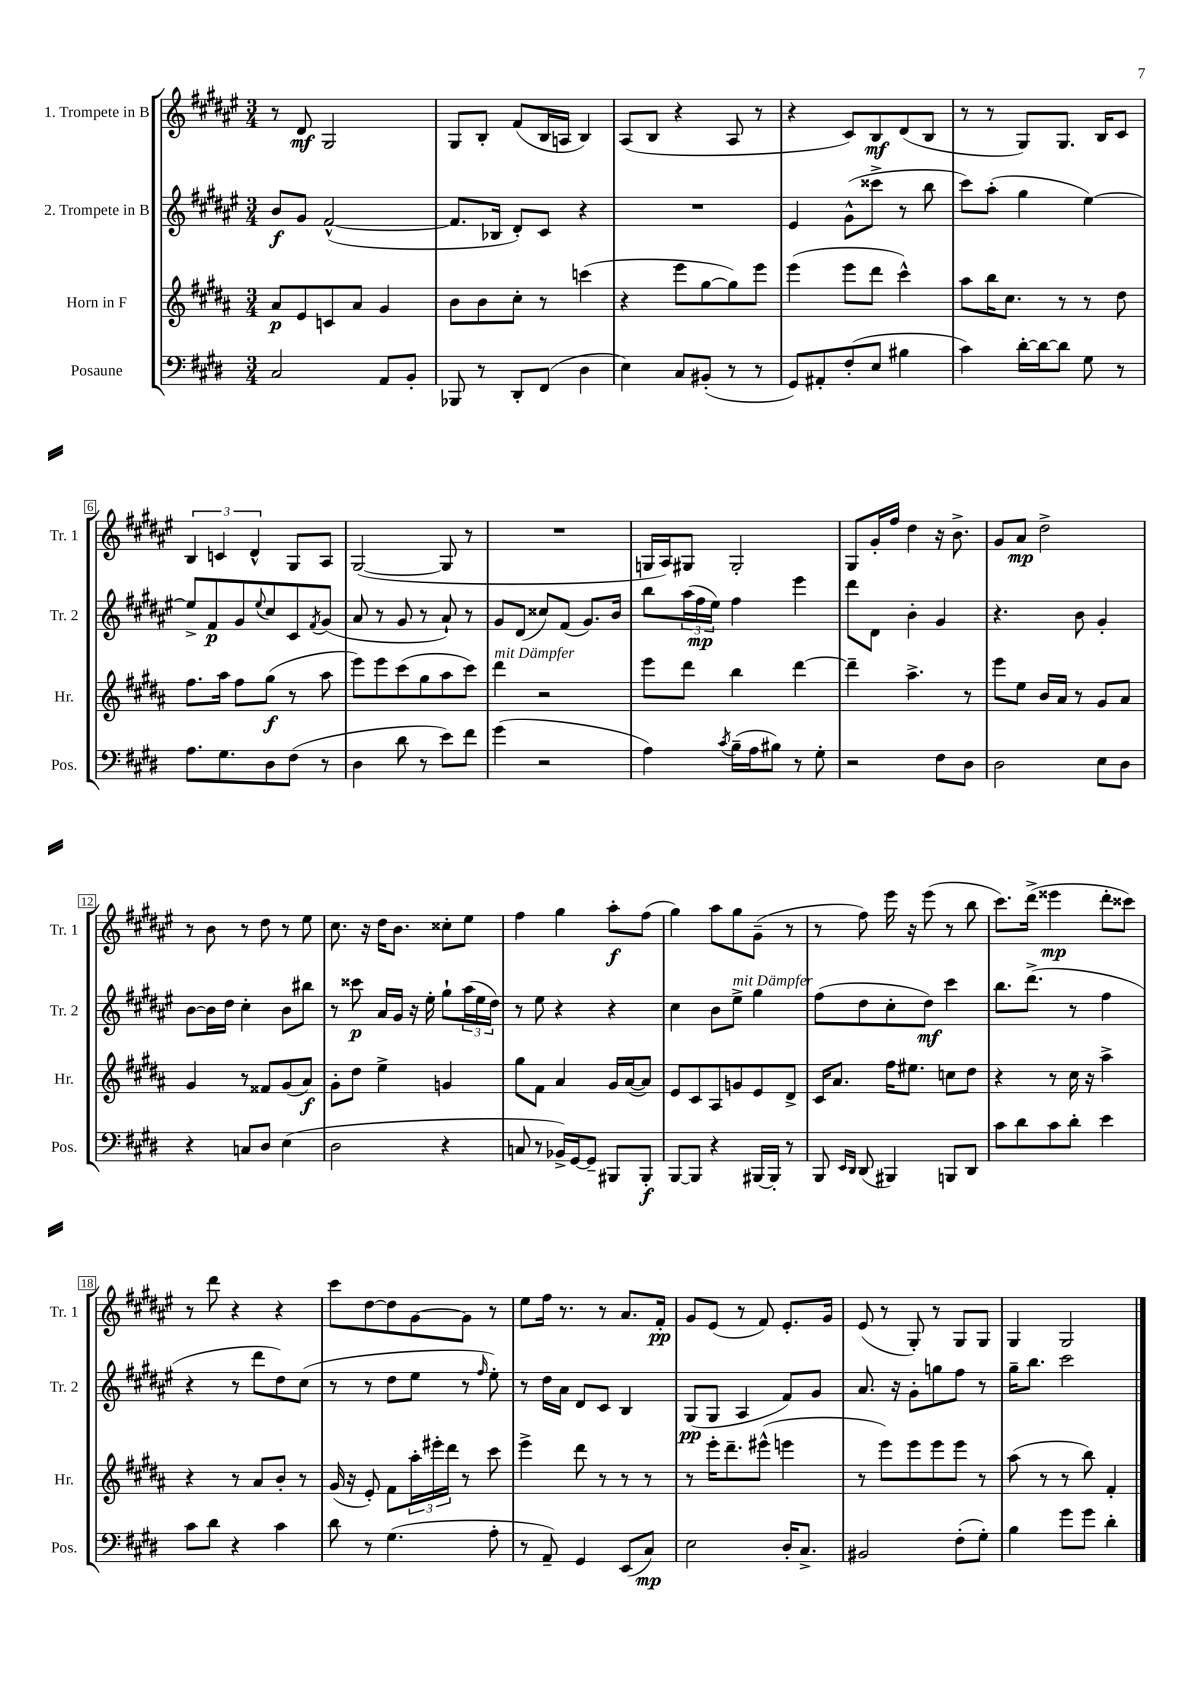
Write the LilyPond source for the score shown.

<<
\new StaffGroup <<
\new Staff = "s0" \with { instrumentName = "1. Trompete in B" shortInstrumentName = "Tr. 1" } {
    \clef treble \key fis \major \numericTimeSignature \time 3/4
    r8 dis'8\mf gis2 |
    gis8 b8-. fis'8( b16 a16 b4) |
    ais8( b8 r4 ais8 r8 |
    r4 cis'8) b8\mf dis'8( b8 |
    r8 r8 gis8) gis8. b16 cis'8 |
    \tuplet 3/2 { b4 c'4 dis'4-^ } gis8 ais8 |
    gis2~( gis8 r8 |
    R2. |
    g16 ais16) gis8 gis2-. |
    gis8 gis'16-. fis''16 dis''4 r16 b'8.-> |
    gis'8 ais'8\mp dis''2-> |
    r8 b'8 r8 dis''8 r8 eis''8 |
    cis''8. r16 dis''16 b'8. cisis''8-. eis''8 |
    fis''4 gis''4 ais''8-.\f fis''8( |
    gis''4) ais''8 gis''8 gis'8--( r8 |
    r8 fis''8) eis'''16 r16 eis'''8( r8 b''8 |
    cis'''8.) dis'''16->( eisis'''4\mp dis'''8-. cisis'''8) |
    r8 dis'''8 r4 r4 |
    cis'''8 dis''8~ dis''8 gis'8~ gis'8 r8 |
    eis''8 fis''16 r8. r8 ais'8. fis'16-.\pp |
    gis'8 eis'8( r8 fis'8) eis'8.-. gis'16 |
    eis'8( r8 gis8-.) r8 gis8 gis8 |
    gis4 gis2 \bar "|." |
}
\new Staff = "s1" \with { instrumentName = "2. Trompete in B" shortInstrumentName = "Tr. 2" } {
    \clef treble \key fis \major \numericTimeSignature \time 3/4
    b'8\f gis'8 fis'2~-^( |
    fis'8. bes16 dis'8-.) cis'8 r4 |
    R2. |
    eis'4 gis'8-^( cisis'''8-> r8 b''8 |
    cis'''8) ais''8-.( gis''4 eis''4~) |
    eis''8-> fis'8\p gis'8 \appoggiatura { eis''8 } cis''8 cis'8 \acciaccatura { fis'8 } gis'8( |
    ais'8 r8 gis'8 r8 ais'8-!) r8 |
    gis'8 dis'8( cisis''8) fis'8( gis'8.) b'16 |
    b''8 \tuplet 3/2 { ais''16( fis''16\mp eis''16) } fis''4 eis'''4 |
    dis'''8 dis'8 b'4-. gis'4 |
    r4. b'8 gis'4-. |
    b'8~ b'16 dis''16 cis''4-. b'8 bis''8 |
    r8 cisis'''8\p ais'16 gis'16 r16 eis''16-. gis''8-! \tuplet 3/2 { ais''16( eis''16 dis''16) } |
    r8 eis''8 r4 r4 |
    cis''4 b'8 eis''8->^\markup { \italic "mit Dämpfer" } gis''4 |
    fis''8( dis''8 cis''8-. dis''8\mf) cis'''4 |
    b''8. dis'''8.->( r8 fis''4 |
    r4 r8 dis'''8 dis''8) cis''8( |
    r8 r8 dis''8 eis''8 r8 \grace { fis''16 } eis''8-.) |
    r8 dis''16 ais'16 dis'8 cis'8 b4 |
    gis8\pp( gis8 ais4 fis'8) gis'8 |
    ais'8. r16 gis'8-. g''8 fis''8 r8 |
    gis''16-- b''8. cis'''2 \bar "|." |
}
\new Staff = "s2" \with { instrumentName = "Horn in F" shortInstrumentName = "Hr." } {
    \clef treble \key b \major \numericTimeSignature \time 3/4
    ais'8\p e'8 c'8 ais'8 gis'4 |
    b'8 b'8 cis''8-. r8 c'''4( |
    r4 e'''8 gis''8~ gis''8) e'''8 |
    e'''4( e'''8 dis'''8 cis'''4-^) |
    ais''8 b''16 cis''8. r8 r8 dis''8 |
    fis''8. ais''16 fis''8 gis''8\f( r8 ais''8 |
    e'''8) e'''8 cis'''8( gis''8 ais''8 cis'''8) |
    dis'''4^\markup { \italic "mit Dämpfer" } r2 |
    e'''8 dis'''8 b''4 dis'''4~ |
    dis'''4-- ais''4.-> r8 |
    e'''8 e''8 b'16 ais'16 r8 gis'8 ais'8 |
    gis'4 r8 fisis'8 gis'8( ais'8\f) |
    gis'8-. dis''8 e''4-> g'4 |
    gis''8 fis'8 ais'4 gis'16 ais'16~( ais'8) |
    e'8 cis'8 ais8 g'8 e'8 dis'8-> |
    cis'16 ais'8. fis''16 eis''8. c''8 dis''8 |
    r4 r8 cis''16 r16 ais''4-> |
    r4 r8 ais'8 b'8-. r8 |
    gis'16( r16 e'8-.) fis'8 \tuplet 3/2 { ais''16-. eis'''16-. dis'''16 } r8 cis'''8 |
    e'''4-> dis'''8 r8 r8 r8 |
    r8 e'''16-. dis'''8.-- eis'''8-^( e'''4 |
    r8 e'''8) e'''8 e'''8 e'''8 r8 |
    ais''8( r8 r8 b''8) fis'4-. \bar "|." |
}
\new Staff = "s3" \with { instrumentName = "Posaune" shortInstrumentName = "Pos." } {
    \clef bass \key e \major \numericTimeSignature \time 3/4
    cis2 a,8 b,8-. |
    bes,,8 r8 dis,8-. fis,8( dis4 |
    e4) cis8 bis,8-.( r8 r8 |
    gis,8) ais,8-. fis8-.( e8 bis4 |
    cis'4) dis'16~-. dis'16~ dis'8 gis8 r8 |
    a8. gis8. dis8 fis8( r8 |
    dis4 dis'8 r8 e'8) fis'8 |
    gis'4( r2 |
    a4) \acciaccatura { cis'8 } b16--( a16 bis8) r8 gis8-. |
    r2 fis8 dis8 |
    dis2 e8 dis8 |
    r4 c8 dis8 e4( |
    dis2 r4 |
    c8 r8 bes,16->) gis,16~ gis,8-- bis,,8 bis,,8-.\f |
    b,,8~ b,,8 r4 bis,,16~ bis,,16-. r8 |
    b,,8 \grace { e,16 dis,16 } dis,8( bis,,4) b,,8 dis,8 |
    cis'8 dis'8 cis'8 dis'8-. e'4 |
    cis'8 dis'8 r4 cis'4 |
    dis'8 r8 gis4.( a8-. |
    r8 a,8--) gis,4 e,8( cis8\mp) |
    e2 dis16-. cis8.-> |
    bis,2 fis8-.( gis8-.) |
    b4 gis'8 gis'8 dis'4-. \bar "|." |
}
>>
>>
\layout { \context { \Score \override BarNumber.stencil = #(make-stencil-boxer 0.1 0.3 ly:text-interface::print) } }
